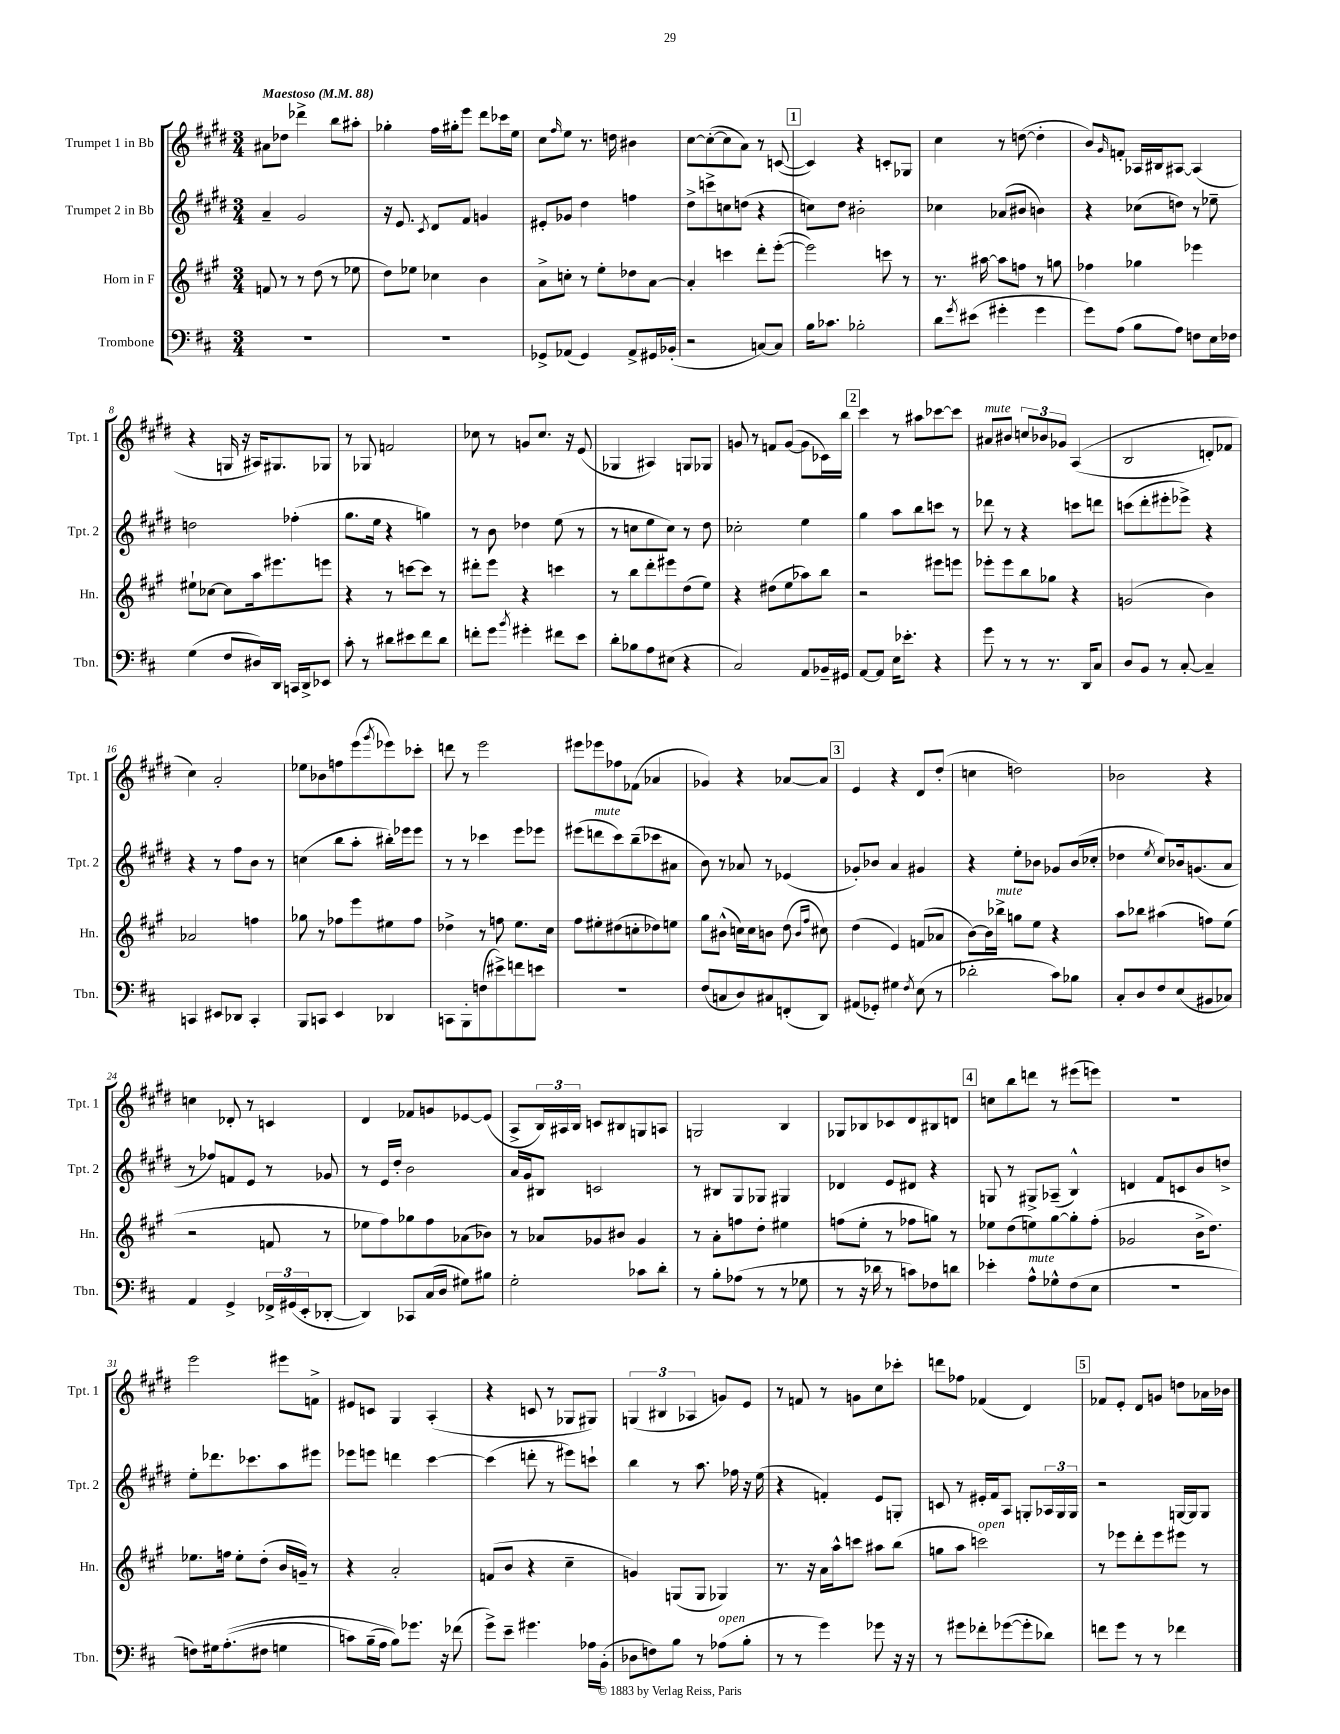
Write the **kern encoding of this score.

**kern	**kern	**kern	**kern
*part4	*part3	*part2	*part1
*staff4	*staff3	*staff2	*staff1
*I"Trombone	*I"Horn in F	*I"Trumpet 2 in Bb	*I"Trumpet 1 in Bb
*I'Tbn.	*I'Hn.	*I'Tpt. 2	*I'Tpt. 1
*clefF4	*clefG2	*clefG2	*clefG2
*k[f#c#]	*k[f#c#g#]	*k[f#c#g#d#]	*k[f#c#g#d#]
*M3/4	*M3/4	*M3/4	*M3/4
*MM88	*MM88	*MM88	*MM88
=1	=1	=1	=1
!	!	!	!LO:TX:a:B:t=Maestoso
2.r	8fn/	4a~/	8a#X\L
.	8r	.	8dd-X\J
.	8r	2g#/	4ddd-X^\
.	(8dd\	.	.
.	8r	.	8bb\L
.	8ee-X\	.	8aa#X'\J
=2	=2	=2	=2
2.r	8dd\L)	16r	4gg-X'\
.	.	8.e/	.
.	8ee-X\J	.	.
.	.	8qc#/	.
.	4cc-X\	8d#/L	16ff#\LL
.	.	.	16gg#X'\J
.	.	8f#/J	8eee\J
.	4b\	4gn/	8ddd#\L
.	.	.	16ccc-X\L
.	.	.	16ee\JJ
=3	=3	=3	=3
8GG-X^/L	8a^\L	8e#X'/L	8cc#\L
.	.	.	16qqff#/
(8AA-X/J	8ccn'\J	8g-X/J	8ee\J
4GG-/)	8r	4dd#\	8.r
.	8ee'\L	.	.
.	.	.	16ddn\
8AA-^/L	8dd-X\	4ffn\	4b#X\
16GG#X/L	[8a\J	.	.
(16BB-X'/JJ	.	.	.
=4	=4	=4	=4
2r	4a'/]	8dd#^\L	[8cc#\L
.	.	8cccn^\	(8cc#'\_
.	4cccn\	8ccn\	8cc#\]
.	.	(8ddn\J	8a\J)
[8Cn/L)	8ddd'\L	4r	8r
8C/J]	([8eee'\J	.	([8cn/
!!LO:REH:place=s1:t=1
=5	=5	=5	=5
16B\KL	2eee\])	8ccn\L)	4c/])
8.c-X\J	.	.	.
.	.	8dd#\J	.
2B-X'\	.	2b#X'\	4r
.	8cccn\	.	8cn'/L
.	8r	.	8G-X/J
=6	=6	=6	=6
8d\L	8.r	4cc-X\	4cc#\
8qg/	.	.	.
(8e#X\J	.	.	.
.	[16aa#X\	.	.
4g#X'\	8aa#\L]	(8a-X/L	8r
.	8ffn\J	8b#X/J	([8ddn\
4g#\	8r	4bn\)	4dd'\]
.	8ggn\	.	.
=7	=7	=7	=7
8g\L)	4ff-X\	4r	8b/L)
.	.	.	16qqg#/
(8A\J	.	.	8fn'/J
8B\L	4gg-X\	(8cc-X\L	16A-X/LL
.	.	.	16B#X/J
8A\J)	.	8ddn\J)	[8A#X/J
8Fn\L	4eee-X\	8r	(4A#/]
16E\L	.	8ee-X~\	.
16F-X\JJ	.	.	.
!!LO:LB:g=z
=8	=8	=8	=8
(4G\	8ee#X`\L	2ddn\	4r
.	[8cc-X\J	.	.
8F#/L	8cc-\L]	.	16Gn/
.	.	.	16r
16D#X/L)	16aa\k	.	16A#X/KL)
16DD/JJ	8.eee#X\	.	8.G#X/
16CCn/LL	.	(4ff-X'\	.
16DD^/J	.	.	.
8EE-X/J	8eeen\J	.	8G-X/J
=9	=9	=9	=9
8c#'\	4r	8.gg#\L	8r
8r	.	.	8G-X/
.	.	16ee\Jk	.
8d#X\L	8r	4r	2fn/
8e#X\	[8cccn\L	.	.
8f#\	8ccc\J]	4ggn\)	.
8d#\J	8r	.	.
=10	=10	=10	=10
8fn'\L	8ddd#X'\L	8r	8cc-X\
8g\J	8eee\J	8b\	8r
8qb/	.	.	.
4g#X'\	4r	4dd-X\	8gn/L
.	.	.	8.cc-/J
8f#X\L	4cccn\	(8ee\	.
.	.	.	16r
8e\J	.	8r	(8e/
=11	=11	=11	=11
8d'\L	8r	8r	4G-X/
8B-X\	8bb\L	8ccn\L	.
8A\	8ddd'\	8ee\	4A#X/)
(8E#X\J	8eee#X\	8cc\J)	.
4r	(8dd\	8r	8Gn/L
.	8ee\J)	8dd#\	8G-X/J
=12	=12	=12	=12
2C#/)	4r	2cc-X'\	8gn/
.	.	.	8r
.	(8dd#X\L	.	8fn/L
.	8ee\	.	([8g/J
8AA/L	8aa-X\)	4ee\	8g\L]
16BB-X~/L	8bb\J	.	16c-X\L)
16GG#X/JJ	.	.	16bb\JJ
!!LO:REH:place=s1:t=2
=13	=13	=13	=13
[8AA/L	2r	4gg#\	4ccc#\
8AA/J]	.	.	.
16E\KL	.	8aa\L	8r
8.e-X'\J	.	.	.
.	.	8bb\	8aa#X\L
4r	8eee#X\L	8cccn\J	[8ccc-X\
.	8eeen\J	8r	8ccc-\J]
=14	=14	=14	=14
!	!	!	!LO:TX:a:i:t=mute
8g\	8eee-X'\L	8ddd-X\	8a#X/L
8r	8eee-\	8r	8b#X/J
8r	8bb\	4r	12ccn/L
.	.	.	12b-X/
8.r	8gg-X\J	.	.
.	.	.	12g-X/J
.	4r	8cccn\L	((4A/
16DD/KL	.	.	.
8C#/J	.	8dddn\J	.
=15	=15	=15	=15
8D/L	(2gn/	(8cccn\L	2B/
8BB/J	.	8ddd#'\	.
8r	.	8eee#X'\	.
[8C#'/	.	8eee-X^\J)	.
4C#~/]	4b\)	4r	8dn'/L)
.	.	.	8f-X/J
!!LO:LB:g=z
=16	=16	=16	=16
4CCn/	2a-X/	4r	4cc#\)
8EE#X/L	.	8r	2a'/
8DD-X/J	.	8ff#\L	.
4CC'/	4ffn\	8b\J	.
.	.	8r	.
=17	=17	=17	=17
8BBB/L	8gg-X\	(4ccn\	8ee-X\L
8CCn/J	8r	.	8b-X\
4EE/	8ff-X\L	8bb\L	8ffn\
.	8eee\	8aa'\J	(8eee\
.	.	.	8qggg#/
4DD-X/	8ee#X\	16bb#X'\LL)	8eee-X\)
.	.	16eee-X\J	.
.	8ff-\J	8eee-\J	8ccc-X'\J
=18	=18	=18	=18
8CCn\L	4dd-X^\	8r	8dddn\
8BBB'\	.	8r	8r
(8Fn\	8r	4ccc-X\	2eee\
8e#X^\)	8ffn\	.	.
8fn\	8.ee\L	8eee\L	.
8en\J	.	8eee-X\J	.
.	16cc#\Jk	.	.
=19	=19	=19	=19
2.r	8ff#\L	(8eee#X\L	8eee#X\L
!	!	!LO:TX:a:i:t=mute	!
.	8ee#X'\	8dddn\	8eee-X\
.	(8dd#X\	8ccc#\)	8ff-X\
.	8ccn'\	(8bb~\	(8f-X\J
.	8dd-X\)	8ccc-X\	4a-X/
.	8een\J	8a#X\J	.
=20	=20	=20	=20
(8F#/L	8gg#\L	8b\)	4g-X/)
8Cn/	(8b#X^^\J	8r	.
8D/)	16ccn\LL)	8a-X/	4r
.	16cc\J	.	.
8C#X/	8bn\J	8r	.
(8FFn'/	(8dd\	(4e-X/	[8a-X/L
.	16qqb/LL	.	.
.	16qqff#/JJ	.	.
8DD/J)	8cc#X\)	.	8a-/J]
!!LO:REH:place=s1:t=3
=21	=21	=21	=21
(8AA#X/L	(4dd\	8g-X'/L)	4e/
8GG-X'/J)	.	8b-X/J	.
4G#X\	4e/)	4a/	4r
8qF#/	.	.	.
(8E\	(8fn/L	4g#X/	8d#/L
8r	8a-X/J	.	(8dd#'/J
=22	=22	=22	=22
2d-X'\	[8b\L)	4r	4ccn\
.	16b\L]	.	.
!	!LO:TX:a:i:t=mute	!	!
.	16bb-X^\JJ	.	.
.	8ggn\L	8ee'\L	2ddn\)
.	8ee\J	8b-X\J	.
8c#\L)	4r	8g-X/L	.
8B-X\J	.	(16b-/L	.
.	.	16cc-X'/JJ	.
=23	=23	=23	=23
8C#'/L	8aa\L	4dd-X\	2b-X\
8D/	8bb-X\J	.	.
.	.	8qee/	.
8F#/	(4aa#X\	8cc#/L)	.
(8E/	.	16b-X/k	.
.	.	(8.gn/	.
8BB#X/	8ffn\L)	.	4r
8C-X/J)	(8ee\J	8a/J	.
!!LO:LB:g=z
=24	=24	=24	=24
4AA/	2r	8r	4ccn\
.	.	8ff-X/L)	.
4GG^/	.	8fn/	8d-X'/
.	.	8e/J	8r
24FF-X^/LL	8fn/	8r	4cn/
(24GG#X/	.	.	.
24EE'/J	.	.	.
[8DD-X'/J	8r	8g-X/	.
=25	=25	=25	=25
4DD-/])	8ee-X\L	8r	4d#/
.	8ff#\)	16e/LL	.
.	.	16dd#'/JJ	.
8CC-X/L	8gg-X\	2b\	8f-X/L
(16C#/L	8ff#\	.	8gn/
16D/JJ	.	.	.
8G#X\L)	(8a-X\	.	[8e-X/
8B#X\J	8b-X\J)	.	(8e-/J]
=26	=26	=26	=26
2G'\	8r	16a/LL	8A^/L
.	.	16g#/J	.
.	8a-X/L	8B#X/J	24B/L)
.	.	.	24A#X/
.	.	.	24B/JJ
.	8g-X/	2cn/	8cn/L
.	8b#X/J	.	8B#X/
8c-X\L	4g-/	.	8Gn/
8d'\J	.	.	8An/J
=27	=27	=27	=27
8r	8r	8r	2Gn/
8B'\L	8a'\L	8B#X/L	.
(8A-X\J	8ffn\	8G#/	.
8r	8dd'\J	8G-X/J	.
8r	4ee#X\	4G#X/	4B/
8G-X\	.	.	.
=28	=28	=28	=28
8r	(8ffn\L	4d-X/	8G-X/L
16r	8ee'\J	.	8B-X/
16d-X\	.	.	.
8r	8r	8e/L	8c-X/
8cn\L)	8ff-X\L	8d#X/J	8d#/
8F-X\	8ggn\J)	4r	8B#X/
8dn\J	8r	.	8dn/J
!!LO:REH:place=s1:t=4
=29	=29	=29	=29
4e-X'\	8ee-X\L	8Gn/	8ccn\L
.	(8dd\	8r	8bb\
!LO:TX:a:i:t=mute	!	!	!
8A^^\L	8een\)	8G#X^/L	8dddn\J
8G-X^^\	[8gg#\	(8A-X~/J	8r
(8F#\	8gg#'\]	4B^^/)	(8eee#X\L
8E\J	(8ff#'\J	.	8eeen\J)
=30	=30	=30	=30
2.r	2g-X/	4dn/	2.r
.	.	8f#/L	.
.	.	8cn/	.
.	16b^\KL	8b/	.
.	8.dd\J)	.	.
.	.	8ddn^/J	.
!!LO:LB:g=z
=31	=31	=31	=31
8Fn\L)	8.ee-X\L	8ee'\L	2eee\
16G#X\k	.	8.ddd-X\	.
((8.A'\	16ffn\Jk	.	.
.	8ee-'\L	.	.
.	.	8.ccc-X\	.
8F#X\J	(8dd'\J	.	.
4Gn\	16b/LL	8aa\	8eee#X\L
.	16gn~/JJ)	.	.
.	8r	8eee#X\J	8fn^\J
=32	=32	=32	=32
8cn\L)	4r	8eee-X\L	8e#X/L
(16B~\L	.	8eeen\J	8cn/J
16A\JJ	.	.	.
8B\L))	2a'/	4dddn\	4G#/
8.g-X\J	.	.	.
.	.	[4ccc#\	(4A'/
16r	.	.	.
(8f-X\	.	.	.
=33	=33	=33	=33
8g^\L)	(8fn/L	(4ccc#\]	4r
8e~\J	8b/J	.	.
4.g#X\	4r	8dddn'\	8cn/
.	.	8r	8r
.	4cc#~\	8eee#X\L)	8G-X/L
16A-X\LL	.	8cccn`\J	8G#X/J)
(16BB'\JJ	.	.	.
=34	=34	=34	=34
8D-X\L	4gn/)	4bb\	(6Gn/
8Fn\)	.	.	.
.	.	.	6B#X/
8B\J	(8Gn/L	8r	.
.	.	.	6A-X/
8r	8G/J	8.aa\	.
!LO:TX:a:i:t=open	!	!	!
(8A-X\L	4G-X/)	.	8gn/L)
.	.	16ff-X\	.
8B'\J	.	16r	8e/J
.	.	(16ee\	.
=35	=35	=35	=35
8r	8.r	4r	8r
8r	.	.	8fn/
.	16r	.	.
4g\)	16a\LL	4fn'/)	8r
.	16aa^^\J	.	.
.	8cccn\J	.	8gn\L
8g-X\	8aa#X\L	8e/L	8cc#\
16r	(8bb\J	8Gn'/J	8ccc-X'\J
16r	.	.	.
=36	=36	=36	=36
8r	8ggn\L	8cn/	8dddn\L
8g#X\L	8aa\J	8r	8ff-X\J
!	!LO:TX:a:i:t=open	!	!
8f-X'\	2cccn\)	16e#X'/LL	(4f-X/
.	.	16f#/J	.
([8g-X\	.	8A/J	.
8g-'\]	.	8Gn'/L	4d#/)
8d-X\J)	.	24A-X/L	.
.	.	24G/	.
.	.	24G/JJ	.
!!LO:REH:place=s1:t=5
=37	=37	=37	=37
8fn\L	8r	2r	8f-X/L
8g\J	8eee-X\L	.	8e'/J
8r	8ddd'\	.	8d#/L
8r	8eee-\	.	8gn/J
4f-X\	8eee#X\J	[16Gn/LL	8ddn\L
.	.	16G/J]	.
.	8r	8G/J	16a-X\L
.	.	.	16b-X\JJ
==	==	==	==
*-	*-	*-	*-
